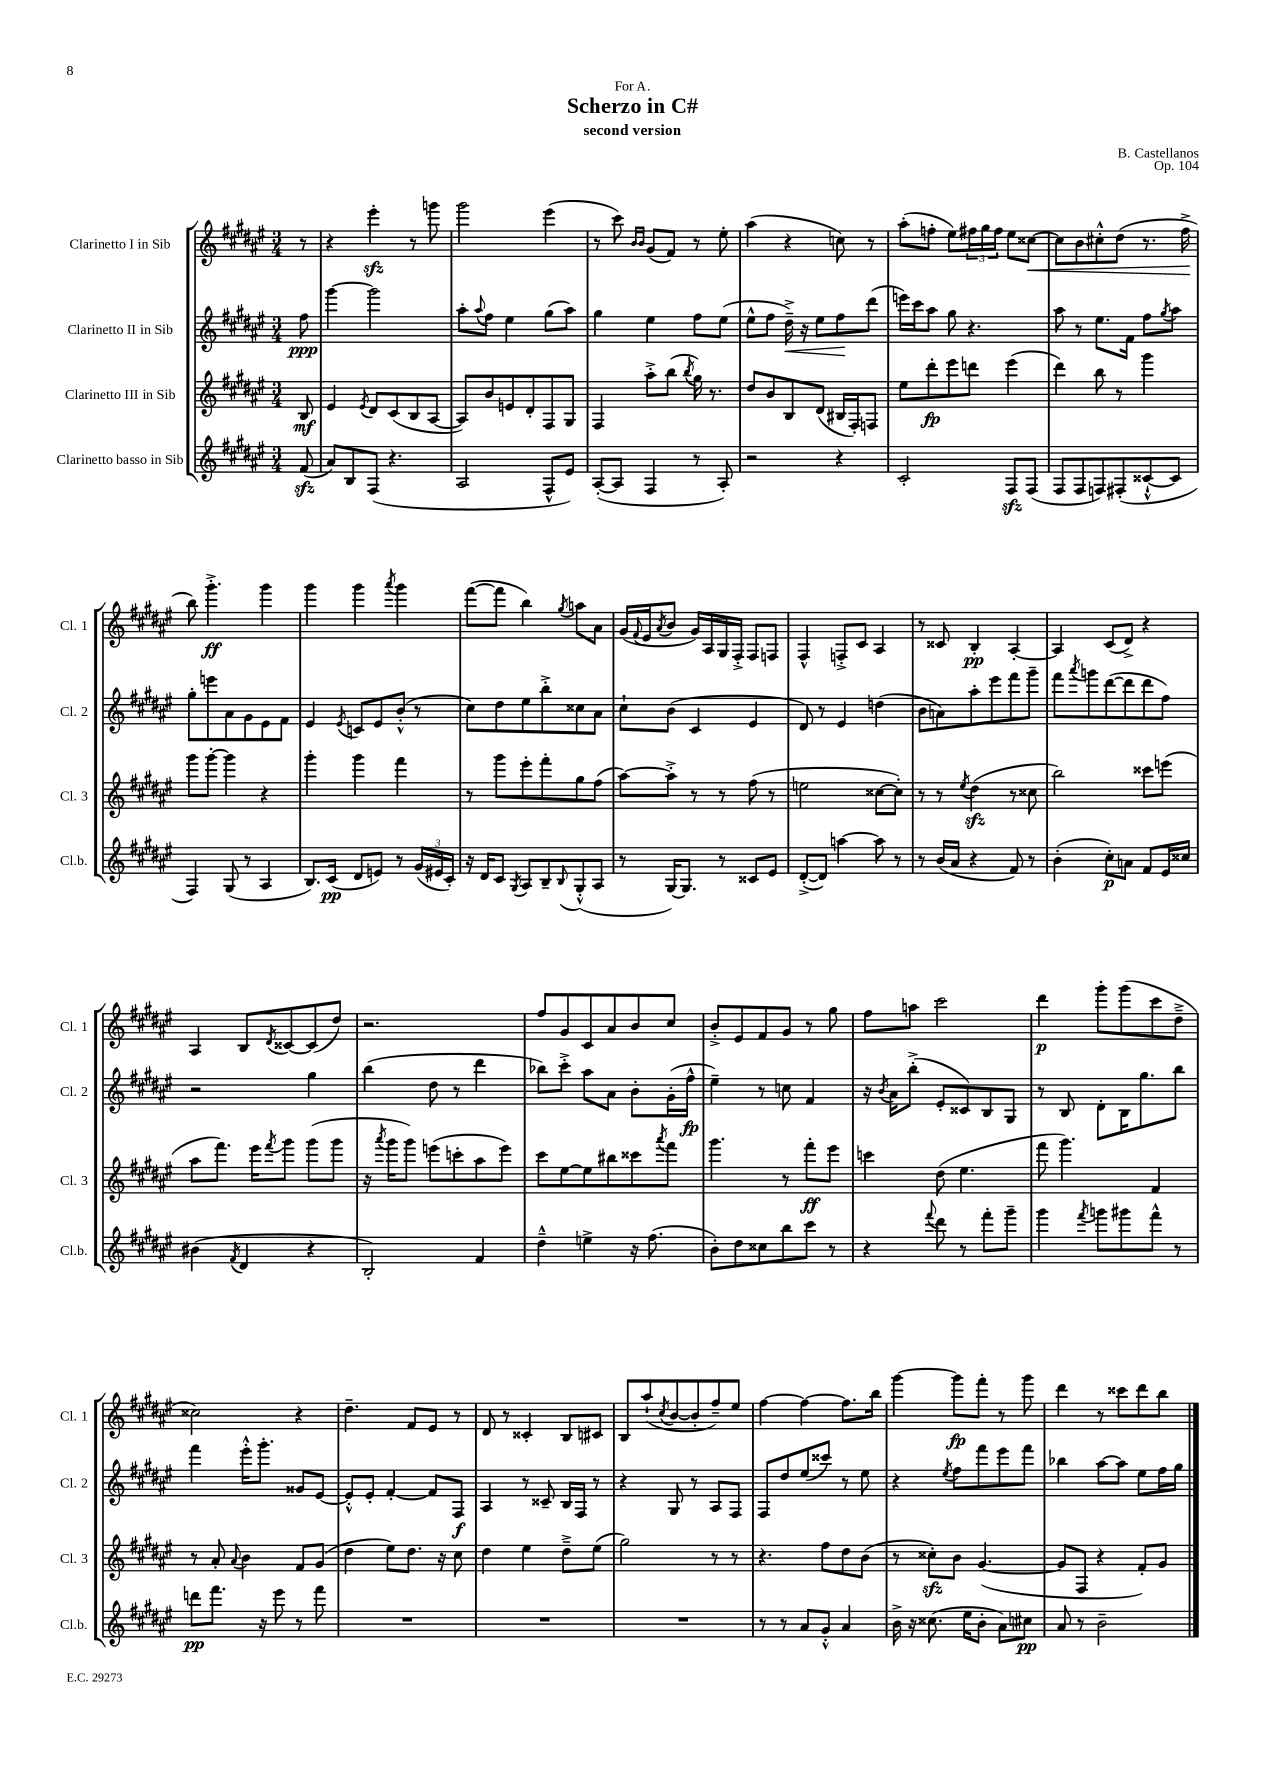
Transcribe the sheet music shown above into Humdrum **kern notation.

**kern	**dynam	**kern	**dynam	**kern	**dynam	**kern	**dynam
*part4	*part4	*part3	*part3	*part2	*part2	*part1	*part1
*staff4	*staff4	*staff3	*staff3	*staff2	*staff2	*staff1	*staff1
*I"Clarinetto basso in Sib	*	*I"Clarinetto III in Sib	*	*I"Clarinetto II in Sib	*	*I"Clarinetto I in Sib	*
*I'Cl.b.	*	*I'Cl. 3	*	*I'Cl. 2	*	*I'Cl. 1	*
*clefG2	*	*clefG2	*	*clefG2	*	*clefG2	*
*k[f#c#g#d#a#e#]	*	*k[f#c#g#d#a#e#]	*	*k[f#c#g#d#a#e#]	*	*k[f#c#g#d#a#e#]	*
*M3/4	*	*M3/4	*	*M3/4	*	*M3/4	*
=	=	=	=	=	=	=	=
(8f#zz/	.	8B/	mf	8ff#\	ppp	8r	.
=1	=1	=1	=1	=1	=1	=1	=1
8a#/L)	.	4e#/	.	[4ggg#\	.	4r	.
8B/	.	.	.	.	.	.	.
.	.	8qe#/	.	.	.	.	.
(8F#/J	.	8d#/L	.	2ggg#\]	.	4eee#zz'\	.
4.r	.	(8c#/	.	.	.	.	.
.	.	8B/	.	.	.	8r	.
.	.	[8A#/J	.	.	.	8gggn\	.
=2	=2	=2	=2	=2	=2	=2	=2
2A#/	.	8A#/L])	.	8aa#'\L	.	2ggg#\	.
.	.	.	.	8qqaa#/	.	.	.
.	.	8b/	.	8ff#\J	.	.	.
.	.	8en/	.	4ee#\	.	.	.
.	.	8d#'/	.	.	.	.	.
8F#^^/L	.	8F#/	.	(8gg#\L	.	(4eee#\	.
8e#/J)	.	8G#/J	.	8aa#\J)	.	.	.
=3	=3	=3	=3	=3	=3	=3	=3
([8A#'/L	.	4F#/	.	4gg#\	.	8r	.
8A#/J]	.	.	.	.	.	8ccc#\)	.
.	.	.	.	.	.	16qqb/LL	.
.	.	.	.	.	.	16qqb/JJ	.
4F#/	.	8aa#'^\L	.	4ee#\	.	(8g#/L	.
.	.	(8bb\J	.	.	.	8f#/J)	.
.	.	8qbb/	.	.	.	.	.
8r	.	16gg#\)	.	8ff#\L	.	8r	.
.	.	8.r	.	.	.	.	.
8A#'/)	.	.	.	(8ee#\J	.	8ee#'\	.
=4	=4	=4	=4	=4	=4	=4	=4
2r	.	8dd#/L	.	8ee#^^\L	.	(4aa#\	.
.	.	8b/	.	8ff#\J	.	.	.
!	!	!	!	!	!LO:HP:b	!	!
.	.	8B/	.	16dd#~^\)	<	4r	.
.	.	.	.	16r	.	.	.
.	.	(8d#/J	.	8ee#\L	.	.	.
4r	.	16B#X/LL	.	8ff#\	.	8ccn\)	.
.	.	16F#'/J)	.	.	.	.	.
.	.	8Fn/J	.	(8ddd#\J	[	8r	.
=5	=5	=5	=5	=5	=5	=5	=5
2c#'/	.	8ee#\L	.	16eeen\LL)	.	(8aa#'\L	.
.	.	.	.	16ccc#\J	.	.	.
.	.	8ddd#'\	fp	8aa#\J	.	8ffn'\J	.
.	.	8eee#\	.	8gg#\	.	8ee#\L)	.
.	.	8dddn\J	.	4.r	.	24ff#X\L	.
.	.	.	.	.	.	24gg#\	.
.	.	.	.	.	.	24ff#\JJ	.
8F#zz/L	.	(4eee#\	.	.	.	8ee#\L	.
!	!	!	!	!	!	!	!LO:HP:b
(8F#/J	.	.	.	.	.	[8cc##X\J	<
=6	=6	=6	=6	=6	=6	=6	=6
8F#/L	.	4ddd#\)	.	8aa#\	.	8cc##\L]	.
8F#/	.	.	.	8r	.	8b\	.
8Fn/)	.	8bb\	.	8.ee#\L	.	8cc#X'^^\	.
(8F#X'/	.	8r	.	.	.	(8dd#\J	.
.	.	.	.	16f#\Jk	.	.	.
[8c##X`^^/	.	4ggg#\	.	8ff#\L	.	8.r	.
.	.	.	.	8qgg#/	.	.	.
8c##/J]	.	.	.	8aa#\J	.	.	.
.	.	.	.	.	.	16ff#^\	.
.	.	.	.	.	.	.	[
!!LO:LB:g=z
=7	=7	=7	=7	=7	=7	=7	=7
4F#/)	.	8ggg#\L	.	8gg#'\L	.	8bb\)	.
.	.	[8ggg#'\J	.	8eeen\	.	4.ggg#'^\	ff
(8G#/	.	4ggg#\]	.	8a#\	.	.	.
8r	.	.	.	8g#\	.	.	.
4A#/	.	4r	.	8e#\	.	4ggg#\	.
.	.	.	.	8f#\J	.	.	.
=8	=8	=8	=8	=8	=8	=8	=8
8.B/L)	.	4ggg#'\	.	4e#/	.	4ggg#\	.
(16c#/Jk	pp	.	.	.	.	.	.
.	.	.	.	8qe#/	.	.	.
8d#/L	.	4ggg#\	.	8cn/L	.	4ggg#\	.
8en/J)	.	.	.	8e#/	.	.	.
.	.	.	.	.	.	8qaaa#/	.
8r	.	4fff#\	.	(8b'^^/J	.	4ggg#\	.
(24g#/LL	.	.	.	8r	.	.	.
24e#X/	.	.	.	.	.	.	.
24c#'/JJ)	.	.	.	.	.	.	.
=9	=9	=9	=9	=9	=9	=9	=9
16r	.	8r	.	8cc#\L)	.	([8fff#\L	.
16d#/KL	.	.	.	.	.	.	.
8c#/J	.	8ggg#\L	.	8dd#\	.	8fff#\J]	.
8qG#/	.	.	.	.	.	.	.
8A#/L	.	8eee#'\	.	8ee#\	.	4bb\)	.
8B~/	.	8fff#'\	.	8bb'^\	.	.	.
8qqB/	.	.	.	.	.	8qgg#/	.
(8G#'^^/	.	8gg#\	.	8cc##X\	.	8aan\L	.
8A#/J	.	(8ff#\J	.	8a#\J	.	8a#\J	.
=10	=10	=10	=10	=10	=10	=10	=10
8r	.	[8aa#\L)	.	8cc#`\L	.	(16g#/LL	.
.	.	.	.	.	.	8qqf#/	.
.	.	.	.	.	.	16e#/J	.
.	.	.	.	.	.	8qa#/	.
[16G#/KL)	.	8aa#'^\J]	.	(8b\J	.	8b/J	.
8.G#/J]	.	.	.	.	.	.	.
.	.	8r	.	4c#/	.	16g#/LL)	.
.	.	.	.	.	.	16A#/	.
8r	.	8r	.	.	.	16G#/	.
.	.	.	.	.	.	16F#'^/JJ	.
8c##X/L	.	(8ff#\	.	4e#/	.	8F#/L	.
8e#/J	.	8r	.	.	.	8Fn/J	.
=11	=11	=11	=11	=11	=11	=11	=11
([8d#'^/L	.	2een\	.	8d#/)	.	4F#^^/	.
8d#/J])	.	.	.	8r	.	.	.
[4aan\	.	.	.	4e#/	.	8Fn'^/L	.
.	.	.	.	.	.	8c#/J	.
8aa\]	.	[8cc##X\L	.	(4ddn\	.	4A#/	.
8r	.	8cc##'\J])	.	.	.	.	.
=12	=12	=12	=12	=12	=12	=12	=12
8r	.	8r	.	8b\L	.	8r	.
(16b/LL	.	8r	.	8an\)	.	8c##X/	.
16a#/JJ	.	.	.	.	.	.	.
.	.	8qee#/	.	.	.	.	.
4r	.	(4dd#zz\	.	8aa#'\	.	4B'/	pp
.	.	.	.	8eee#\	.	.	.
8f#/)	.	8r	.	8fff#\	.	[4A#'/	.
8r	.	8cc##X\	.	8ggg#~\J	.	.	.
=13	=13	=13	=13	=13	=13	=13	=13
(4b'\	.	2bb\)	.	8fff#\L	.	4A#/]	.
.	.	.	.	8qaaa#/	.	.	.
.	.	.	.	8gggn\	.	.	.
8cc#'\L)	p	.	.	([8ddd#\	.	(8c#/L	.
8an\J	.	.	.	8ddd#\]	.	8d#^/J)	.
8f#/L	.	8ccc##X\L	.	8ddd#\	.	4r	.
16e#/L	.	(8eeen\J	.	8ff#\J)	.	.	.
16cc##X/JJ	.	.	.	.	.	.	.
!!LO:LB:g=z
=14	=14	=14	=14	=14	=14	=14	=14
(4b#X\	.	8aa#\L	.	2r	.	4A#/	.
.	.	8.fff#\J)	.	.	.	.	.
8qf#/	.	.	.	.	.	.	.
4d#/	.	.	.	.	.	8B/L	.
.	.	16eee#\KL	.	.	.	.	.
.	.	8qfff#/	.	.	.	8qd#/	.
.	.	8ggg#\J	.	.	.	[8c##X/	.
4r	.	(8ggg#\L	.	4gg#\	.	(8c##/]	.
.	.	8ggg#\J	.	.	.	8dd#/J)	.
=15	=15	=15	=15	=15	=15	=15	=15
2B'/)	.	16r	.	(4bb\	.	2.r	.
.	.	8qaaa#/	.	.	.	.	.
.	.	16ggg#\KL	.	.	.	.	.
.	.	8ggg#\J)	.	.	.	.	.
.	.	(8eeen\L	.	8dd#\	.	.	.
.	.	8cccn'\	.	8r	.	.	.
4f#/	.	8aa#\	.	4ddd#\	.	.	.
.	.	8eee\J)	.	.	.	.	.
=16	=16	=16	=16	=16	=16	=16	=16
4dd#~^^\	.	8ccc#\L	.	8bb-X\L)	.	8ff#/L	.
.	.	[8ee#\	.	8ccc#'^\J	.	8g#/	.
4een^\	.	8ee#\]	.	8aa#\L	.	8c#/	.
.	.	8bb#X\	.	8a#\J	.	8a#/	.
16r	.	8ccc##X\	.	8b'\L	.	8b/	.
(8.ff#\	.	.	.	.	.	.	.
.	.	8qaaa#/	.	.	.	.	.
.	.	8fff#\J	.	(16g#'\L	.	8cc#/J	.
.	.	.	.	16ff#^^\JJ	fp	.	.
=17	=17	=17	=17	=17	=17	=17	=17
8b'\L)	.	4.ggg#\	.	4ee#~\)	.	8b'^/L	.
8dd#\	.	.	.	.	.	8e#/	.
8cc##X\	.	.	.	8r	.	8f#/	.
8bb\	.	8r	.	8ccn\	.	8g#/J	.
8ccc#\J	.	8fff#'\L	ff	4f#/	.	8r	.
8r	.	8eee#\J	.	.	.	8gg#\	.
=18	=18	=18	=18	=18	=18	=18	=18
4r	.	4cccn\	.	16r	.	8ff#\L	.
.	.	.	.	8qb/	.	.	.
.	.	.	.	16a#\KL	.	.	.
.	.	.	.	(8bb'^\J	.	8aan\J	.
8qqfff#/	.	.	.	.	.	.	.
8ddd#\	.	(8dd#\	.	8e#'/L	.	2ccc#\	.
8r	.	4.ee#\	.	8c##X/)	.	.	.
8fff#'\L	.	.	.	8B/	.	.	.
8ggg#~\J	.	.	.	8G#/J	.	.	.
=19	=19	=19	=19	=19	=19	=19	=19
4ggg#\	.	8fff#\	.	8r	.	4ddd#\	p
.	.	4.ggg#\)	.	8B/	.	.	.
8qfff#/	.	.	.	.	.	.	.
8gggn\L	.	.	.	8d#'\L	.	8ggg#'\L	.
8ggg#X\	.	.	.	16B\K	.	(8ggg#\	.
.	.	.	.	8.gg#\	.	.	.
8fff#^^\J	.	4f#/	.	.	.	8ccc#\	.
8r	.	.	.	8bb\J	.	8dd#~^\J	.
!!LO:LB:g=z
=20	=20	=20	=20	=20	=20	=20	=20
8dddn\L	pp	8r	.	4fff#\	.	2cc##X\)	.
8.fff#\J	.	8a#'/	.	.	.	.	.
.	.	8qqa#/	.	.	.	.	.
.	.	4b\	.	16eee#'^^\KL	.	.	.
16r	.	.	.	8.ggg#'\J	.	.	.
8eee#\	.	.	.	.	.	.	.
8r	.	8f#/L	.	8g##X/L	.	4r	.
8fff#\	.	(8g#/J	.	[8e#/J	.	.	.
=21	=21	=21	=21	=21	=21	=21	=21
2.r	.	4dd#\	.	8e#'^^/L]	.	4.dd#~\	.
.	.	.	.	8e#'/J	.	.	.
.	.	8ee#\L)	.	[4f#'/	.	.	.
.	.	8.dd#\J	.	.	.	8f#/L	.
.	.	.	.	8f#/L]	.	8e#/J	.
.	.	16r	.	.	.	.	.
.	.	8cc#\	.	8F#/J	f	8r	.
=22	=22	=22	=22	=22	=22	=22	=22
2.r	.	4dd#\	.	4A#/	.	8d#/	.
.	.	.	.	.	.	8r	.
.	.	4ee#\	.	8r	.	4c##X'/	.
.	.	.	.	8c##X~/	.	.	.
.	.	8dd#~^\L	.	16B/LL	.	8B/L	.
.	.	.	.	16F#/JJ	.	.	.
.	.	(8ee#\J	.	8r	.	8c#X/J	.
=23	=23	=23	=23	=23	=23	=23	=23
2.r	.	2gg#\)	.	4r	.	8B/L	.
.	.	.	.	.	.	(8aa#`/	.
.	.	.	.	.	.	8qcc#/	.
.	.	.	.	8G#/	.	[8b/	.
.	.	.	.	8r	.	8b'/]	.
.	.	8r	.	8A#/L	.	8ff#~/)	.
.	.	8r	.	8F#/J	.	8ee#/J	.
=24	=24	=24	=24	=24	=24	=24	=24
8r	.	4.r	.	8F#/L	.	[4ff#\	.
8r	.	.	.	8dd#/	.	.	.
8a#/L	.	.	.	(8ee#/	.	4ff#\_	.
8g#'^^/J	.	8ff#\L	.	8ccc##X/J)	.	.	.
4a#/	.	8dd#\	.	8r	.	8.ff#\L]	.
.	.	(8b\J	.	8ee#\	.	.	.
.	.	.	.	.	.	16bb\Jk	.
=25	=25	=25	=25	=25	=25	=25	=25
16b^\	.	8r	.	4r	.	[4ggg#\	.
16r	.	.	.	.	.	.	.
(8.cc##X\	.	8cc##Xzz'\L)	.	.	.	.	.
.	.	.	.	8qee#/	.	.	.
.	.	8b\J	.	8ff#\L	.	8ggg#\L]	fp
16ee#\KL	.	.	.	.	.	.	.
8b'\J	.	([4.g#/	.	8fff#\	.	8fff#'\J	.
8a#\L)	.	.	.	8eee#\	.	8r	.
8cc#X\J	pp	.	.	8fff#\J	.	8ggg#\	.
=26	=26	=26	=26	=26	=26	=26	=26
8a#/	.	8g#/L]	.	4bb-X\	.	4ddd#\	.
8r	.	8F#/J	.	.	.	.	.
2b~\	.	4r	.	[8aa#\L	.	8r	.
.	.	.	.	8aa#\J]	.	8ccc##X\L	.
.	.	8f#'/L)	.	8ee#\L	.	8ddd#\	.
.	.	8g#/J	.	16ff#\L	.	8bb\J	.
.	.	.	.	16gg#\JJ	.	.	.
==	==	==	==	==	==	==	==
*-	*-	*-	*-	*-	*-	*-	*-
